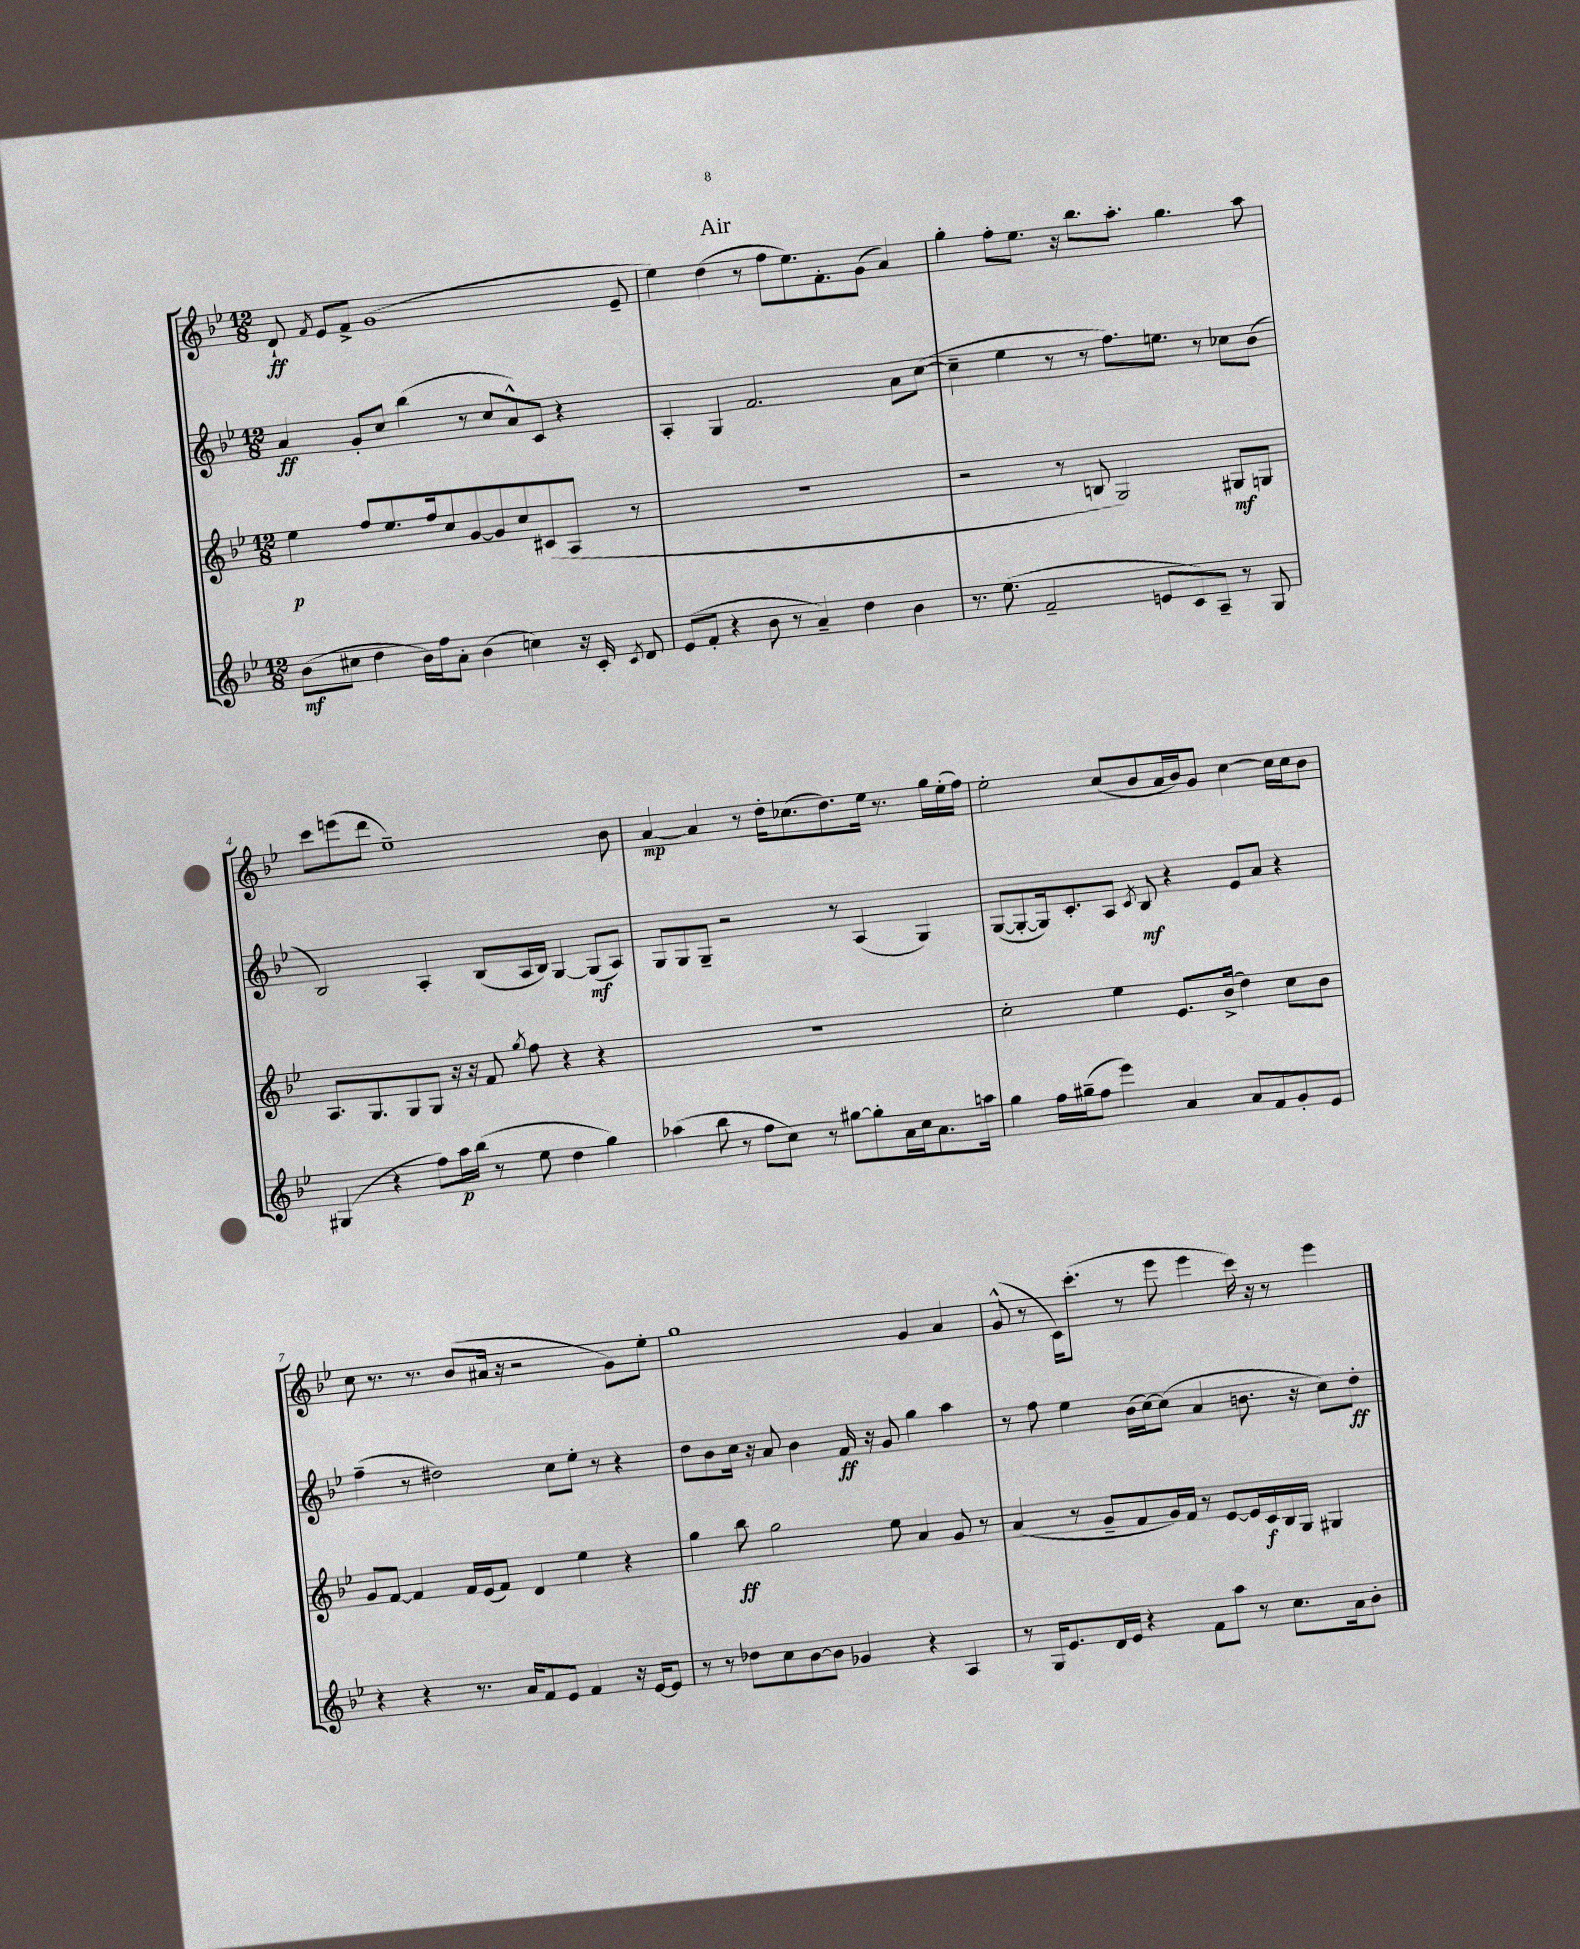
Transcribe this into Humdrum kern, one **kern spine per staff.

**kern	**kern	**kern	**kern
*staff4	*staff3	*staff2	*staff1
*clefG2	*clefG2	*clefG2	*clefG2
*k[b-e-]	*k[b-e-]	*k[b-e-]	*k[b-e-]
*M12/8	*M12/8	*M12/8	*M12/8
(8b-	4ee-	4a	8d`
.	.	.	8qf
8cc#	.	.	8e-
4dd	8ff	8g'	8f^
.	8.ee-	8cc	(1g
16b-)	.	(4bb-	.
16ff	16ff	.	.
8a'	8cc	.	.
(4b-	[8g	8r	.
.	8g]	8cc	.
4cc)	8cc	8a^^)	.
.	(8c#	8c	.
16r	8A	4r	.
16c'	.	.	.
8qc	.	.	.
8d	8r	.	8e-~
=	=	=	=
(8e-	1.r	4A'	4ee-)
8f'	.	.	.
4r	.	4G	(4dd
8b-	.	2.f	8r
8r	.	.	8ff
4a~)	.	.	8.ee-)
.	.	.	8.f'
4dd	.	.	.
.	.	.	(8g
4b-	.	8a	4a)
.	.	([8cc	.
=	=	=	=
8.r	2r	4cc~]	4gg'
(8.ee-	.	.	.
.	.	4ee-	8ff'
2f~	.	.	8.ee-
.	8r	8r	.
.	.	.	16r
.	8B	8r	8.bb-
.	2G)	8.ff)	.
.	.	.	8.aa'
8e	.	.	.
.	.	8.ee	.
8c)	.	.	4.gg
8A~	.	8r	.
8r	8G#	8cc-	.
8G	8G	(8b-	8aa
=	=	=	=
(4G#	8.A	2B-)	8ccc
.	.	.	(8eee
.	8.G	.	.
4r	.	.	8ddd
.	8G	.	1ee-~)
8ff)	8G	4A'	.
16aa	16r	.	.
(16bb-	16r	.	.
8r	8f	(8B-	.
.	8qgg	.	.
8ee-	8ff	16A	.
.	.	16B-)	.
4dd	4r	[4G	.
4gg)	4r	(8G]	.
.	.	8A)	8b-
=	=	=	=
(4aa-	1.r	8G	[4a
.	.	8G	.
8bb-	.	8G~	4a]
8r	.	2r	.
8ff	.	.	8r
8cc)	.	.	16dd'
.	.	.	(8.cc-
8r	.	.	.
[8gg#	.	8r	8.dd)
8gg#']	.	(4A	.
.	.	.	16ee-
16a	.	.	8.r
16cc	.	.	.
8.a	.	4G)	.
.	.	.	16gg
.	.	.	(16ee-'
16aa	.	.	16ff)
=	=	=	=
4gg	2cc'	([8G	2ee-'
.	.	8G'_	.
16ff	.	16G])	.
(16gg#~	.	8.c'	.
8ff	.	.	.
4eee-)	4ee-	8A	(8cc
.	.	8qc	.
.	.	8B-	8b-
4a	8.e-	4r	16a
.	.	.	16b-)
.	.	.	8g
.	(16b-^	.	.
8a	4dd)	8e-	[4cc
8f	.	8a	.
8g'	8cc	4r	16cc]
.	.	.	16cc
8e-	8b-	.	8b-
=	=	=	=
4r	8g	(4ff~	8cc
.	[8f	.	8.r
4r	4f]	8r	.
.	.	.	8.r
.	.	2dd#)	.
8.r	16f	.	(8b-
.	(16e-	.	.
.	8f)	.	16a#
16a	.	.	16r
8f	4d	.	2r
8e-	.	8cc	.
4f	4ee-	8ee-'	.
.	.	8r	.
16r	4r	4r	8g)
[16e-	.	.	.
8e-]	.	.	8ee-'
=	=	=	=
8r	4gg	8dd	1gg
8r	.	8b-	.
8dd-	8bb-	16cc	.
.	.	16r	.
8cc	2gg	8a	.
[8b-	.	4b-	.
8b-]	.	.	.
4g-	.	16f	.
.	.	16r	.
.	8ee-	8g	.
4r	4a	4gg	4g
4A	8g	4aa	4a
.	8r	.	.
=	=	=	=
8r	(4a	8r	(8g^^
16G	.	8ff	8r
8.e-	.	.	.
.	8r	4ee-	16c)
.	.	.	(8.ccc'
16d	8g~	.	.
16e-	.	.	.
4r	8f	(16b-	8r
.	.	[16cc)	.
.	16g)	(8cc]	8eee-
.	16f	.	.
8f	8r	4a	4eee-
8aa	[8e-	.	.
8r	16e-]	8.b	16ccc)
.	16c	.	16r
8.cc	16B-	.	8r
.	16G	16r	.
.	4G#	8cc)	4eee-
16a	.	.	.
8b-'	.	8dd'	.
==	==	==	==
*-	*-	*-	*-
